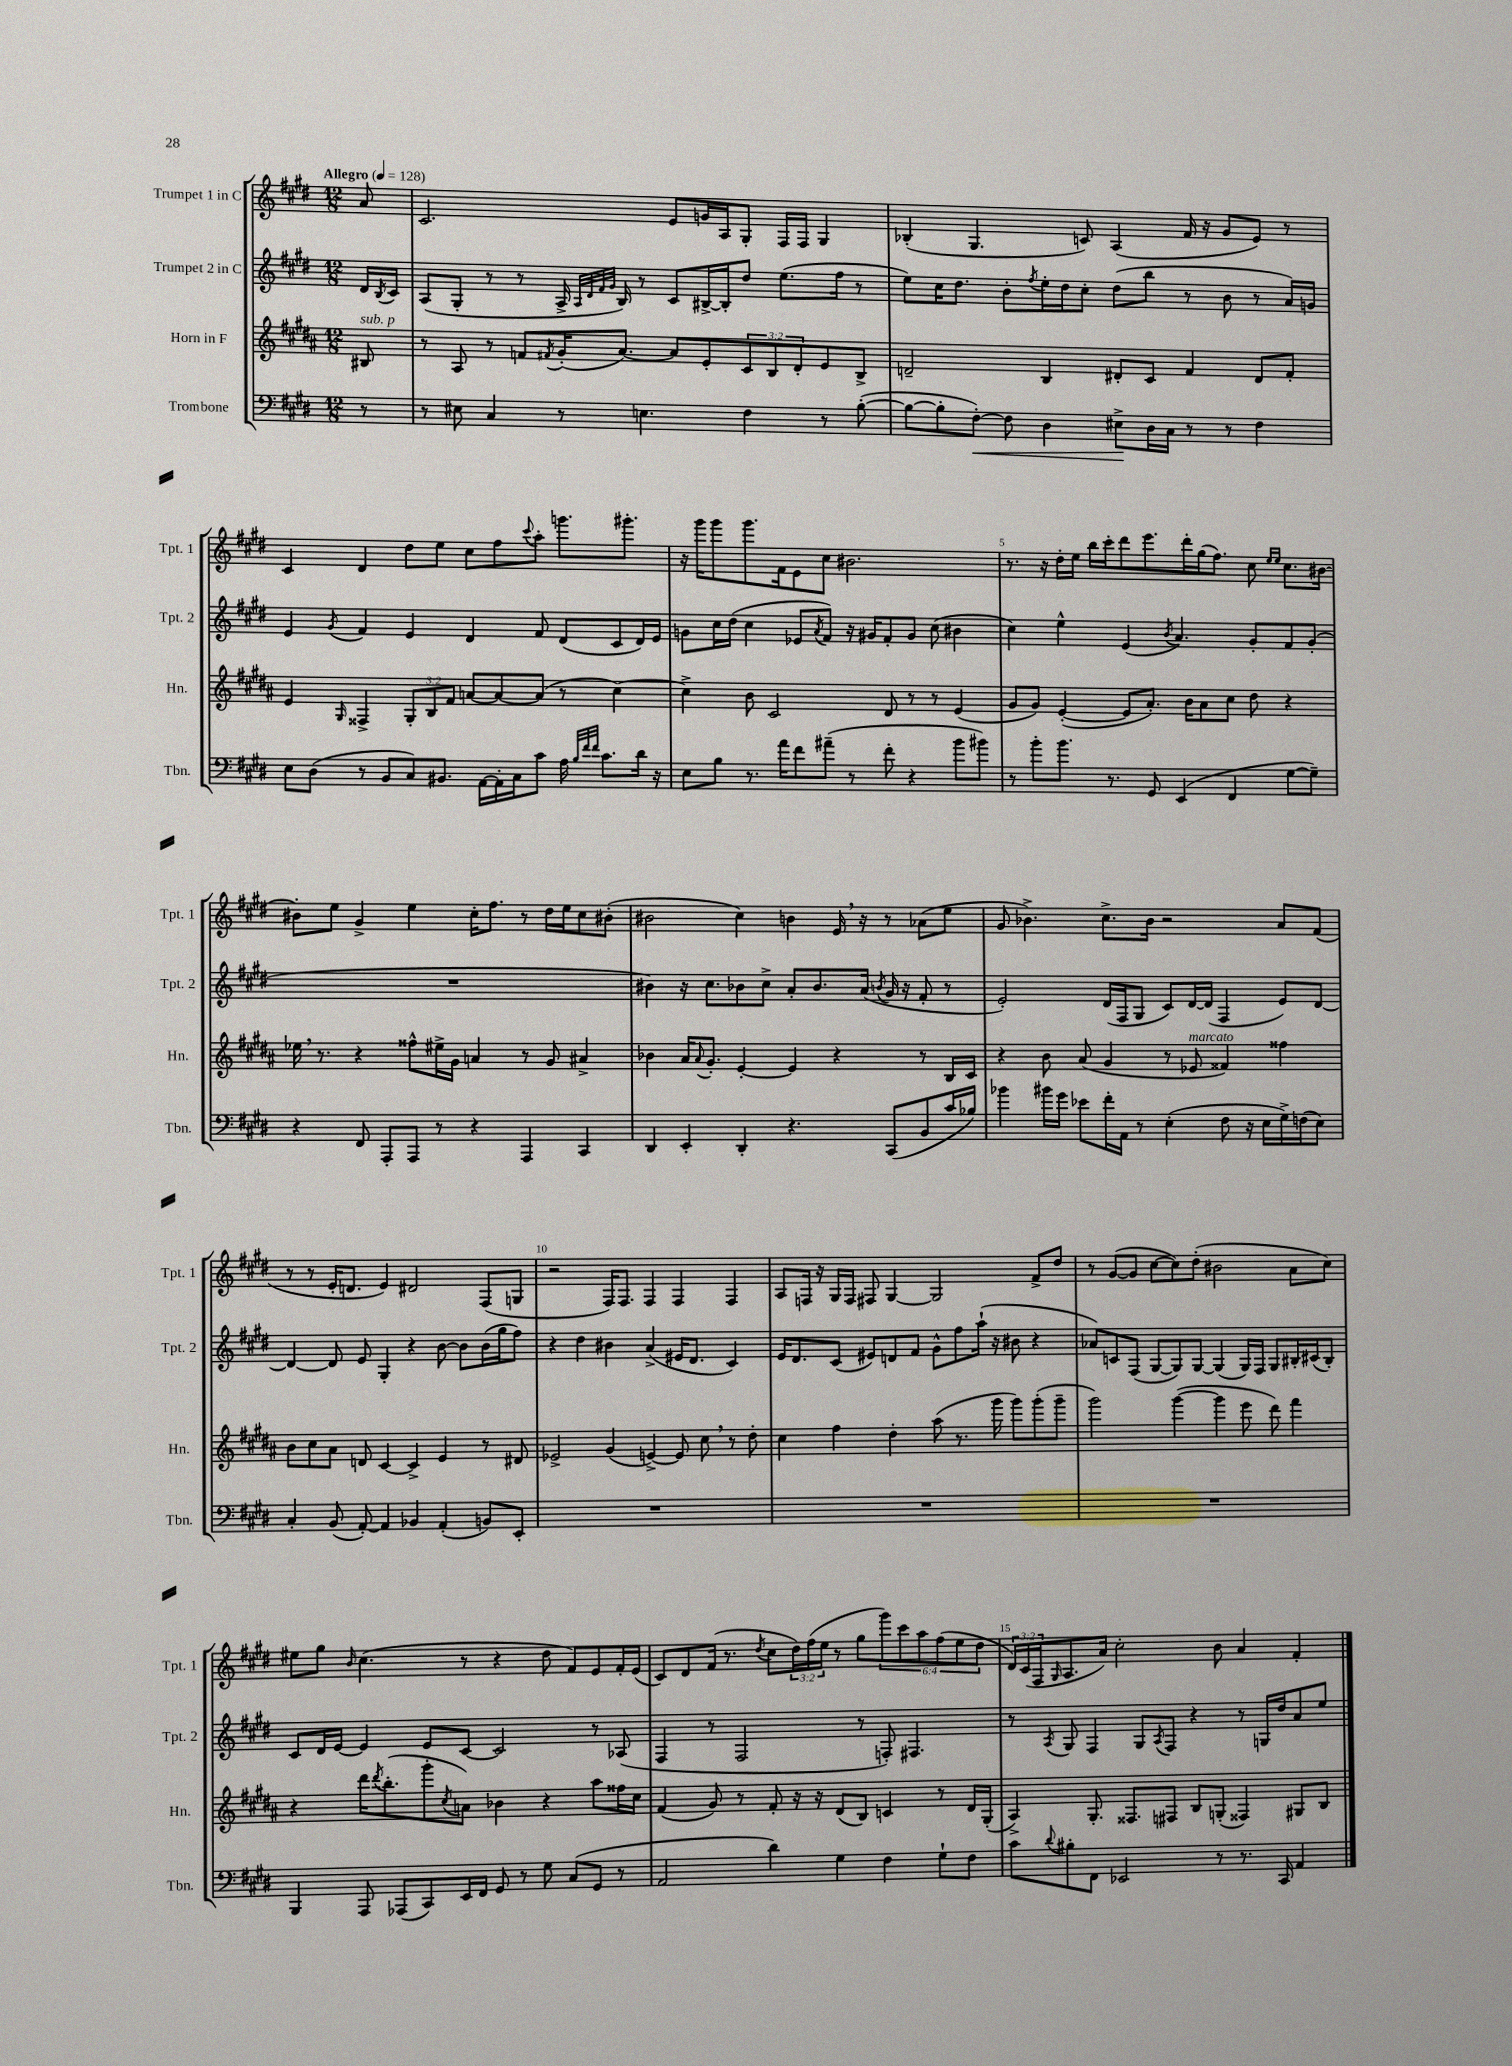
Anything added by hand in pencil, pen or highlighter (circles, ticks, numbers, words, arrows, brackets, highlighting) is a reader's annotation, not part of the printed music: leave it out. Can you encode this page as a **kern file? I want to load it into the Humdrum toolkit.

**kern	**dynam	**kern	**kern	**kern
*part4	*part4	*part3	*part2	*part1
*staff4	*staff4	*staff3	*staff2	*staff1
*I"Trombone	*	*I"Horn in F	*I"Trumpet 2 in C	*I"Trumpet 1 in C
*I'Tbn.	*	*I'Hn.	*I'Tpt. 2	*I'Tpt. 1
*clefF4	*	*clefG2	*clefG2	*clefG2
*k[f#c#g#d#]	*	*k[f#c#g#d#a#]	*k[f#c#g#d#]	*k[f#c#g#d#]
*M12/8	*	*M12/8	*M12/8	*M12/8
*MM128	*	*MM128	*MM128	*MM128
=	=	=	=	=
!	!	!	!	!LO:TX:a:B:t=Allegro
!	!	!LO:TX:a:i:t=sub. p	!	!
8r	.	8B#X/	16d#/LL	8a/
.	.	.	8qB/	.
.	.	.	16c#/JJ	.
=1	=1	=1	=1	=1
8r	.	8r	(8A/L	2.c#/
8E#X\	.	8A#/	8G#'/J	.
4C#/	.	8r	8r	.
.	.	8fn/L	8r	.
.	.	8qf#X/	.	.
8r	.	(16g#'/K	16A^/	.
.	.	.	32qqA/LLL	.
.	.	.	32qqd#/	.
.	.	.	32qqf#/	.
.	.	.	32qqg#/JJJ	.
.	.	[8.a#/J)	16B/)	.
4.En\	.	.	8r	.
.	.	8a#/L]	8c#/L	8e/L
.	.	8e'/	[16B#X^/L	16gn/L
.	.	.	16B#'/J]	16A/J
4F#\	.	12c#/	8dd#/J	8G#'/J
.	.	12B/	.	.
.	.	.	(8.ee\L	16F#/LL
.	.	12d#'/	.	.
.	.	.	.	16F#/JJ
8r	.	8e/	.	4G#/
.	.	.	16ff#\Jk	.
([8B'\	.	8B^/J	8r	.
=2	=2	=2	=2	=2
8B\L_	.	2dn~/	8ee\L)	(4B-X'/
8B'\]	.	.	16cc#\K	.
.	.	.	8.dd#\J	.
!	!LO:HP:b	!	!	!
[8F#'\J)	<	.	.	4.G#/
8F#\]	.	.	8b'\L	.
.	.	.	8qff#/	.
4D#\	.	4B/	16ee'\L	.
.	.	.	16dd#\J	.
.	.	.	8cc#'\J	8cn/)
8E#X^\L	.	8d#X'/L	(8dd#\L	(4A/
16D#\L	[	8c#/J	8bb\J	.
16C#\JJ	.	.	.	.
8r	.	4f#/	8r	16f#/
.	.	.	.	16r
8r	.	.	8b\	8g#/L
4F#\	.	8d#/L	8r	8e/J)
.	.	8f#'/J	16a/LL)	8r
.	.	.	16gn/JJ	.
!!LO:LB:g=z
=3	=3	=3	=3	=3
8E\L	.	4e/	4e/	4c#/
(8D#\J	.	.	.	.
.	.	16qqG#/	8qg#/	.
8r	.	4F##X^/	4f#/	4d#/
8BB/L	.	.	.	.
8C#/)	.	12G#'/L	4e/	8dd#\L
.	.	12B/	.	.
8.BB#X/J	.	.	.	8ee\J
.	.	12f#/J	.	.
.	.	[8an/L	4d#/	8cc#\L
[16AA\LL	.	.	.	.
16AA'\]	.	8a/_	.	8ff#\
16C#\J	.	.	.	.
.	.	.	.	8qqccc#/
8c#\J	.	(8a/J]	8f#/	8aa'\J
16A\	.	8r	(8d#/L	8.gggn\L
32qqB/LLL	.	.	.	.
32qqf#/	.	.	.	.
32qqf#/JJJ	.	.	.	.
8.c#\L	.	.	.	.
.	.	[4cc#\)	8c#/	.
.	.	.	.	8.ggg#X'\J
16d#\Jk	.	.	16d#/L)	.
16r	.	.	16e/JJ	.
=4	=4	=4	=4	=4
8E\L	.	4cc#^\]	8gn\L	16r
.	.	.	.	16ggg#\KL
8B\J	.	.	16cc#\L	8ggg#\
.	.	.	(16dd#\JJ	.
8.r	.	8b\	4cc#\	8.ggg#\
.	.	2c#/	.	.
16a\KL	.	.	.	16f#\k
8f#\	.	.	8e-X/L	8e\
.	.	.	8qa/	.
(8a#X~\J	.	.	8f#/J)	8cc#\J
8r	.	.	16r	2.b#X\
.	.	.	16g#X/KL	.
8f#'\	.	8d#/	8f#'/	.
4r	.	8r	8g#/J	.
.	.	8r	(8cc#\	.
8b\L	.	(4e/	4b#X\	.
8b#X\J)	.	.	.	.
=5	=5	=5	=5	=5
8r	.	8g#/L	4cc#\)	8.r
8b'\L	.	8g#/J)	.	.
.	.	.	.	16r
8.b\J	.	([4e'/	4ee^^\	16dd#'\LL
.	.	.	.	16ee\JJ
.	.	.	.	16bb\LL
8.r	.	.	.	16ccc#'\J
.	.	8e/L]	(4e/	8ddd#\
8GG#/	.	8.a#'/J)	.	8.eee\
.	.	.	8qb/	.
(4EE/	.	.	4.a/)	.
.	.	16b\KL	.	16ddd#'\L
.	.	8a#\	.	(16gg#\J
.	.	.	.	8.ff#\J)
4FF#/	.	8cc#\J	.	.
.	.	8dd#\	8g#'/L	8cc#\
.	.	.	.	16qqee/LL
.	.	.	.	16qqee/JJ
[8G#\L	.	4r	8f#/	8.cc#\L
8G#~\J])	.	.	(8g#'/J	.
.	.	.	.	[16b#X\Jk
!!LO:LB:g=z
=6	=6	=6	=6	=6
4r	.	16ee-X,\	1.r	8b#X'\L]
.	.	8.r	.	.
.	.	.	.	8ee\J
8FF#/	.	4r	.	4g#^/
8AAA'/L	.	.	.	.
8AAA/J	.	8ff##X^^\L	.	4ee\
8r	.	16ee#X^\L	.	.
.	.	16g#\JJ	.	.
4r	.	4an/	.	16cc#'\KL
.	.	.	.	8.ff#\J
4AAA/	.	8r	.	8r
.	.	8g#/	.	16dd#\LL
.	.	.	.	16ee\J
4CC#/	.	4a#X^/	.	8cc#\
.	.	.	.	(8b#X'\J
=7	=7	=7	=7	=7
4DD#/	.	4b-X\	4b#X\)	2b#X\
4EE'/	.	16a#/KL	16r	.
.	.	8qqa#/	.	.
.	.	8.g#'/J	8.cc#\L	.
4DD#'/	.	[4e'/	8b-X\	4cc#\)
.	.	.	8cc#^\J	.
4.r	.	4e/]	8a'/L	4bn\
.	.	.	8.b-/	.
.	.	4r	.	16e,/
.	.	.	(16a/Jk	16r
.	.	.	8qbn/	.
(8CC#/L	.	.	16g#/	8r
.	.	.	16r	.
8BB/	.	8r	8f#'/	(8a-X\L
16c#/L	.	16B/LL	8r	8ee\J
16B-X/JJ)	.	16c#/JJ	.	.
=8	=8	=8	=8	=8
4b-X\	.	4r	2e'/)	8g#/
.	.	.	.	4.b-X^\)
16b#X\LL	.	8b\	.	.
16g#\JJ	.	.	.	.
8e-X\L	.	(8a#/	.	.
16f#'\L	.	4g#/	(16d#/LL	8.cc#^\L
16AA\JJ	.	.	16F#/J	.
8r	.	.	8G#/J	.
.	.	.	.	16b-\Jk
(4E'\	.	8r	8c#/L)	2r
!	!	!LO:TX:a:i:t=marcato	!	!
.	.	8e-X/	[16d#/L	.
.	.	.	(16d#/JJ]	.
8F#\	.	4f##X/)	4F#/	.
16r	.	.	.	.
16E\LL	.	.	.	.
16G#^\)	.	4ff##X\	8e/L)	8a/L
(16Fn\J	.	.	.	.
8E\J)	.	.	[8d#/J	(8f#/J
!!LO:LB:g=z
=9	=9	=9	=9	=9
4C#'/	.	8b\L	4d#/_	8r
.	.	8cc#\	.	8r
(8BB/	.	8a#\J	8d#/]	16e'/KL
.	.	.	.	8.dn/J
[8AA'/)	.	8dn/	8e/	.
4AA/]	.	[4c#/	4G#'/	4e/)
4BB-X/	.	4c#^/]	4r	2d#X/
(4AA'/	.	4e/	[8b\	.
.	.	.	8b\L]	.
8BBn/L)	.	8r	(16b\L	(8F#/L
.	.	.	16gg#\J	.
8EE'/J	.	8d#X/	8ff#\J)	8Gn/J
=10	=10	=10	=10	=10
1.r	.	2e-X^/	4r	2r
.	.	.	4dd#\	.
.	.	(4g#/	4b#X\	16F#/KL)
.	.	.	.	8.F#/J
.	.	[4en^/)	(4a^/	4F#/
.	.	8e/]	16e#X/KL	4F#/
.	.	.	8.d#/J	.
.	.	8cc#,\	.	.
.	.	8r	4c#/)	4F#/
.	.	8dd#'\	.	.
=11	=11	=11	=11	=11
1.r	.	4cc#\	16e/KL	8A/L
.	.	.	8.d#/	.
.	.	.	.	16Fn/Jk
.	.	.	.	16r
.	.	4ff#\	(8c#/J	16G#/LL
.	.	.	.	16F/JJ
.	.	.	8e#X/L)	8F#X/
.	.	4dd#'\	8dn/	[4G#/
.	.	.	8f#/J	.
.	.	(8aa#\	8g#^^\L	2G#/]
.	.	8.r	8ff#\	.
.	.	.	(16aa`\Jk	.
.	.	16ggg#\	16r	.
.	.	8ggg#\L)	8b#X\	.
.	.	(8ggg#'\	4r	8f#^/L
.	.	8ggg#~\J	.	8dd#/J
=12	=12	=12	=12	=12
1.r	.	2ggg#\)	8a-X/L)	8r
.	.	.	8cn/	([8g#/L
.	.	.	(8F#/J	8g#/J]
.	.	.	[8G#/L	[8cc#\L
.	.	([4ggg#\	8G#/])	8cc#\])
.	.	.	[8G#/J	(8dd#'\J
.	.	4ggg#\]	(4G#/]	2b#X\
.	.	8eee\	16G#/LL)	.
.	.	.	16F#/JJ	.
.	.	8ddd#\)	8G#/L	.
.	.	4fff#\	16B#X'/L	8a\L
.	.	.	(16c#X/J	.
.	.	.	8B#'/J)	8cc#\J)
!!LO:LB:g=z
=13	=13	=13	=13	=13
4BBB/	.	4r	8c#/L	8ee#X\L
.	.	.	16d#/L	8gg#\J
.	.	.	[16e/JJ	.
.	.	.	.	16qqb/
8AAA/	.	16ddd#\KL	4e/]	(4.cc#\
.	.	8qddd#/	.	.
.	.	(8.bb'\	.	.
(8AAA-X/L	.	.	.	.
8CC#/)	.	8ggg#'\	8e/L	.
.	.	8qcc#/	.	.
16EE/L	.	8an\J)	[8c#/J	8r
16FF#/JJ	.	.	.	.
8GG#/	.	4b-X\	2c#/]	4r
8r	.	.	.	.
8G#\	.	4r	.	8dd#\
(8C#/L	.	.	.	8f#/L)
8GG#/J	.	8aa#\L	8r	8e/
8r	.	16ff##X\L	(8A-X/	16f#'/L
.	.	16cc#\JJ	.	(16e/JJ
=14	=14	=14	=14	=14
2AA/	.	(4f#/	4F#/	8c#/L)
.	.	.	.	8d#/
.	.	8g#/)	8r	(16f#/Jk
.	.	.	.	8.r
.	.	8r	2F#/	.
.	.	.	.	8qdd#/
4d#\)	.	8f#'/	.	8cc#\L
.	.	16r	.	24dd#\L)
.	.	.	.	(24ff#\
.	.	16r	.	.
.	.	.	.	24ee\JJ
4G#\	.	(8d#/L	.	8r
.	.	8B/J)	8r	8gg#\L
4F#\	.	4cn/	8Fn'/)	12ggg#\)
.	.	.	.	12ccc#\
.	.	.	4.F#X/	.
.	.	.	.	12aa\
8G#`\L	.	8r	.	(12ff#\
.	.	.	.	12ee\
8F#\J	.	16d#/LL	.	.
.	.	.	.	12dd#\J
.	.	(16G#'/JJ	.	.
=15	=15	=15	=15	=15
8c#\L	.	4A#^/)	8r	24d#/LL)
.	.	.	.	(24c#/
.	.	.	.	24F#/J
8qqd#/	.	.	8qA/	16qqG#/
8B#X'\	.	.	8G#/	8.A/
8FF#\J	.	8.G#'/	4F#/	.
.	.	.	.	16a/Jk)
2EE-X/	.	.	.	2cc#'\
.	.	8.F##X/L	.	.
.	.	.	8G#/L	.
.	.	.	8qA/	.
.	.	8F#X/J	8F#/J	.
.	.	8B/L	4r	.
8r	.	(8Gn'/J	.	8b\
8.r	.	4F##X/)	8r	4a/
.	.	.	16Gn/LL	.
16CC#/	.	.	16dd#/J	.
4AA/	.	8G#X/L	8a/	4f#'/
.	.	8B/J	8ee/J	.
==	==	==	==	==
*-	*-	*-	*-	*-
